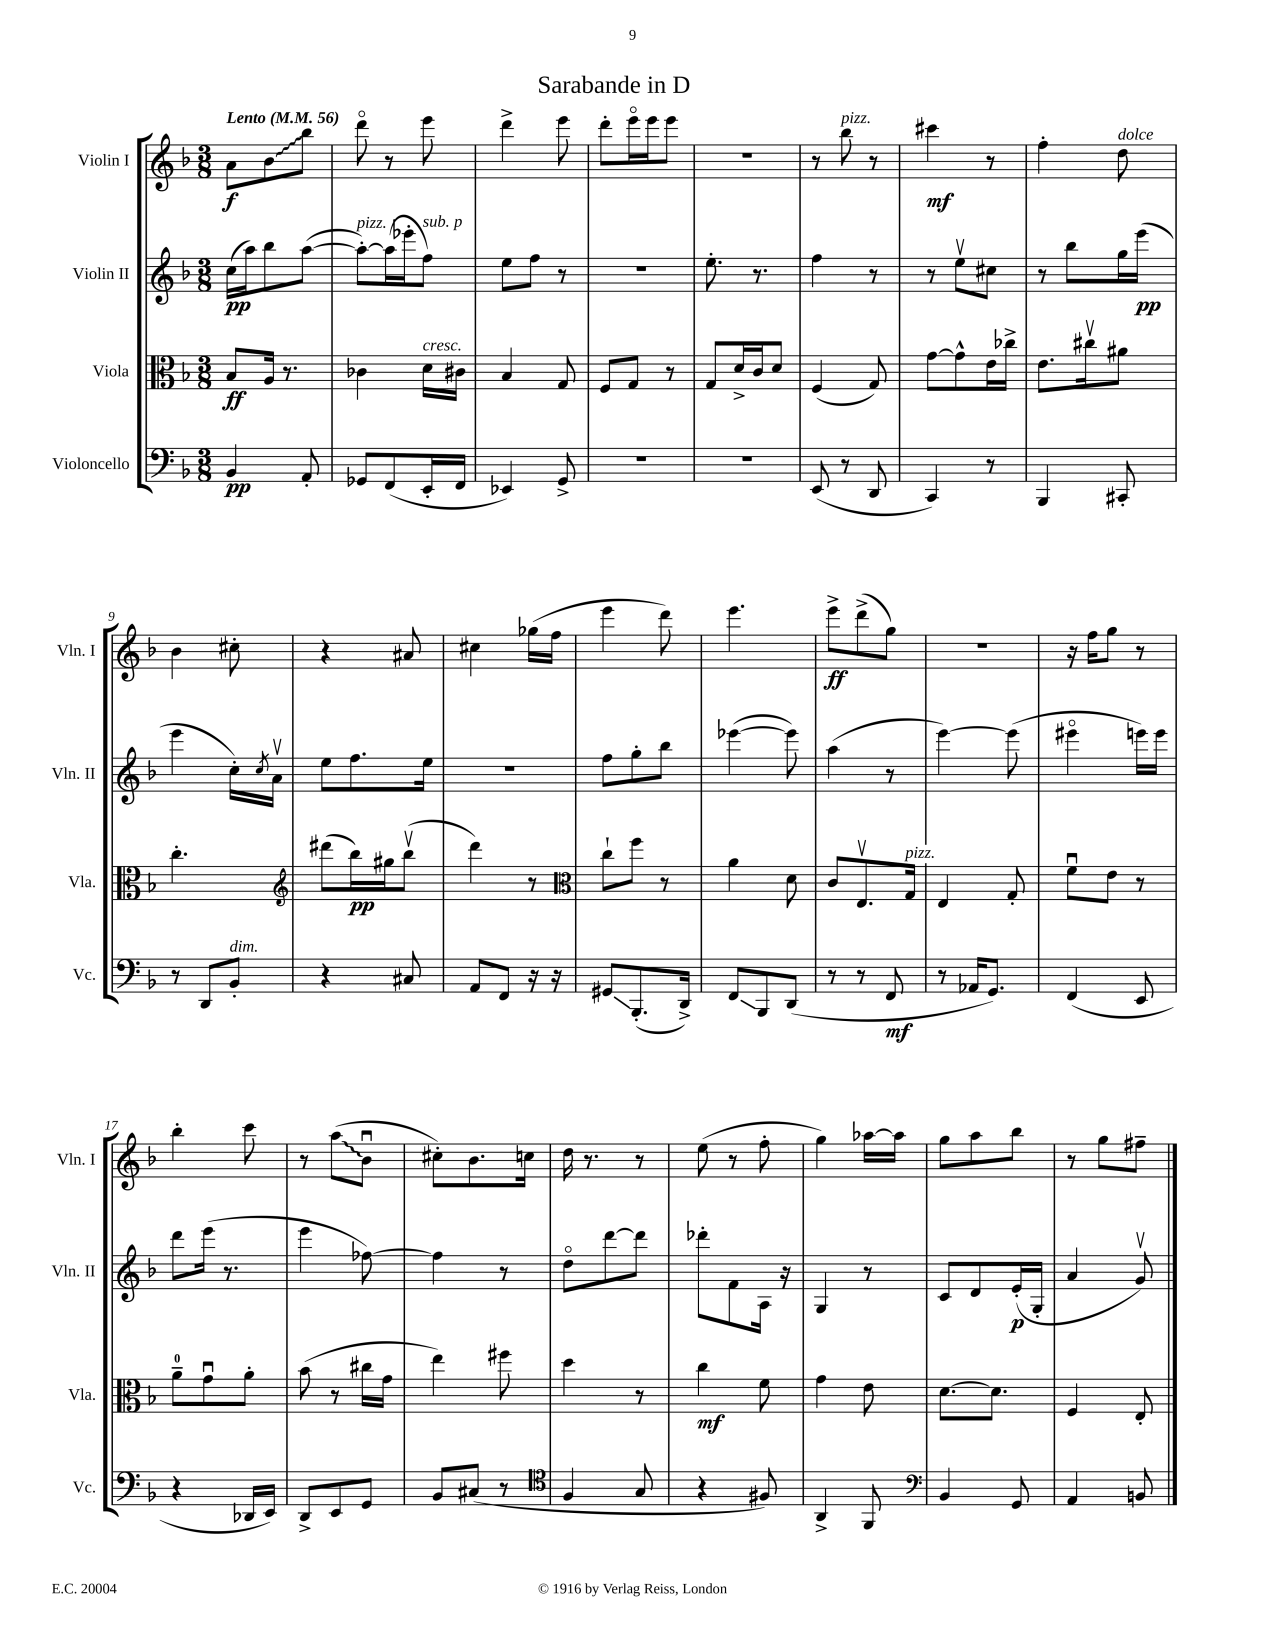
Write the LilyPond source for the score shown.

\header { title = "Sarabande in D" }
<<
\new StaffGroup <<
\new Staff = "s0" \with { instrumentName = "Violin I" shortInstrumentName = "Vln. I" } {
    \clef treble \key f \major \numericTimeSignature \time 3/8 \tempo "Lento" 4 = 56
    a'8\f \once \override Glissando.style = #'zigzag bes'8\glissando bes''8 |
    d'''8\flageolet r8 e'''8 |
    d'''4-> e'''8 |
    d'''8-. e'''16\flageolet e'''16 e'''8 |
    R4. |
    r8 bes''8^\markup { \italic "pizz." } r8 |
    cis'''4\mf r8 |
    f''4-. d''8^\markup { \italic "dolce" } |
    bes'4 cis''8-. |
    r4 ais'8 |
    cis''4 ges''16( f''16 |
    e'''4 d'''8) |
    e'''4. |
    e'''8->\ff d'''8->( g''8) |
    R4. |
    r16 f''16 g''8 r8 |
    bes''4-. c'''8 |
    r8 \once \override Glissando.style = #'zigzag a''8\glissando( bes'8\downbow |
    cis''8-.) bes'8. c''16 |
    d''16 r8. r8 |
    e''8( r8 f''8-. |
    g''4) aes''16~ aes''16 |
    g''8 a''8 bes''8 |
    r8 g''8 fis''8-- \bar "|." |
}
\new Staff = "s1" \with { instrumentName = "Violin II" shortInstrumentName = "Vln. II" } {
    \clef treble \key f \major \numericTimeSignature \time 3/8
    c''16\pp( a''16) bes''8 a''8~( |
    a''8~-.^\markup { \italic "pizz." }) a''16( ees'''16-. f''8^\markup { \italic "sub. p" }) |
    e''8 f''8 r8 |
    R4. |
    e''8.-. r8. |
    f''4 r8 |
    r8 e''8\upbow cis''8 |
    r8 bes''8 g''16 e'''16\pp( |
    e'''4 c''16-.) \acciaccatura { c''8 } a'16\upbow |
    e''8 f''8. e''16 |
    R4. |
    f''8 g''8-. bes''8 |
    ees'''4~( ees'''8) |
    a''4( r8 |
    e'''4~) e'''8( |
    eis'''4\flageolet e'''16) e'''16 |
    d'''8 e'''16( r8. |
    e'''4 fes''8~) |
    fes''4 r8 |
    d''8\flageolet d'''8~ d'''8 |
    des'''8-. f'8 a16 r16 |
    g4 r8 |
    c'8 d'8 e'16-.\p( g16-. |
    a'4 g'8\upbow) \bar "|." |
}
\new Staff = "s2" \with { instrumentName = "Viola" shortInstrumentName = "Vla." } {
    \clef alto \key f \major \numericTimeSignature \time 3/8
    bes8\ff a16 r8. |
    ces'4 d'16^\markup { \italic "cresc." } cis'16 |
    bes4 g8 |
    f8 g8 r8 |
    g8 d'16-> c'16 d'8 |
    f4( g8) |
    g'8~ g'8-^ e'16 ces''16-> |
    e'8. cis''16\upbow ais'8 |
    c''4.-. |
    \clef treble dis'''8( bes''16\pp) gis''16 bes''8\upbow( |
    d'''4) r8 |
    \clef alto c''8-! f''8 r8 |
    a'4 d'8 |
    c'8 e8.\upbow g16^\markup { \italic "pizz." } |
    e4 g8-. |
    f'8\downbow e'8 r8 |
    a'8-0-- g'8\downbow a'8-. |
    bes'8( r8 cis''16 g'16 |
    e''4) fis''8 |
    d''4 r8 |
    c''4\mf f'8 |
    g'4 e'8 |
    d'8.~ d'8. |
    f4 e8-. \bar "|." |
}
\new Staff = "s3" \with { instrumentName = "Violoncello" shortInstrumentName = "Vc." } {
    \clef bass \key f \major \numericTimeSignature \time 3/8
    bes,4\pp a,8-. |
    ges,8 f,8( e,16-. f,16 |
    ees,4) g,8-> |
    R4. |
    R4. |
    e,8( r8 d,8 |
    c,4) r8 |
    bes,,4 cis,8-. |
    r8 d,8 bes,8-.^\markup { \italic "dim." } |
    r4 cis8 |
    a,8 f,8 r16 r16 |
    gis,8\glissando bes,,8.-.( d,16->) |
    f,8\glissando bes,,8 d,8( |
    r8 r8 f,8\mf |
    r8 aes,16 g,8.) |
    f,4( e,8 |
    r4 des,16 e,16) |
    d,8-> e,8 g,8 |
    bes,8 cis8( r8 |
    \clef tenor f4 g8 |
    r4 fis8) |
    a,4-> f,8 |
    \clef bass bes,4 g,8 |
    a,4 b,8 \bar "|." |
}
>>
>>
